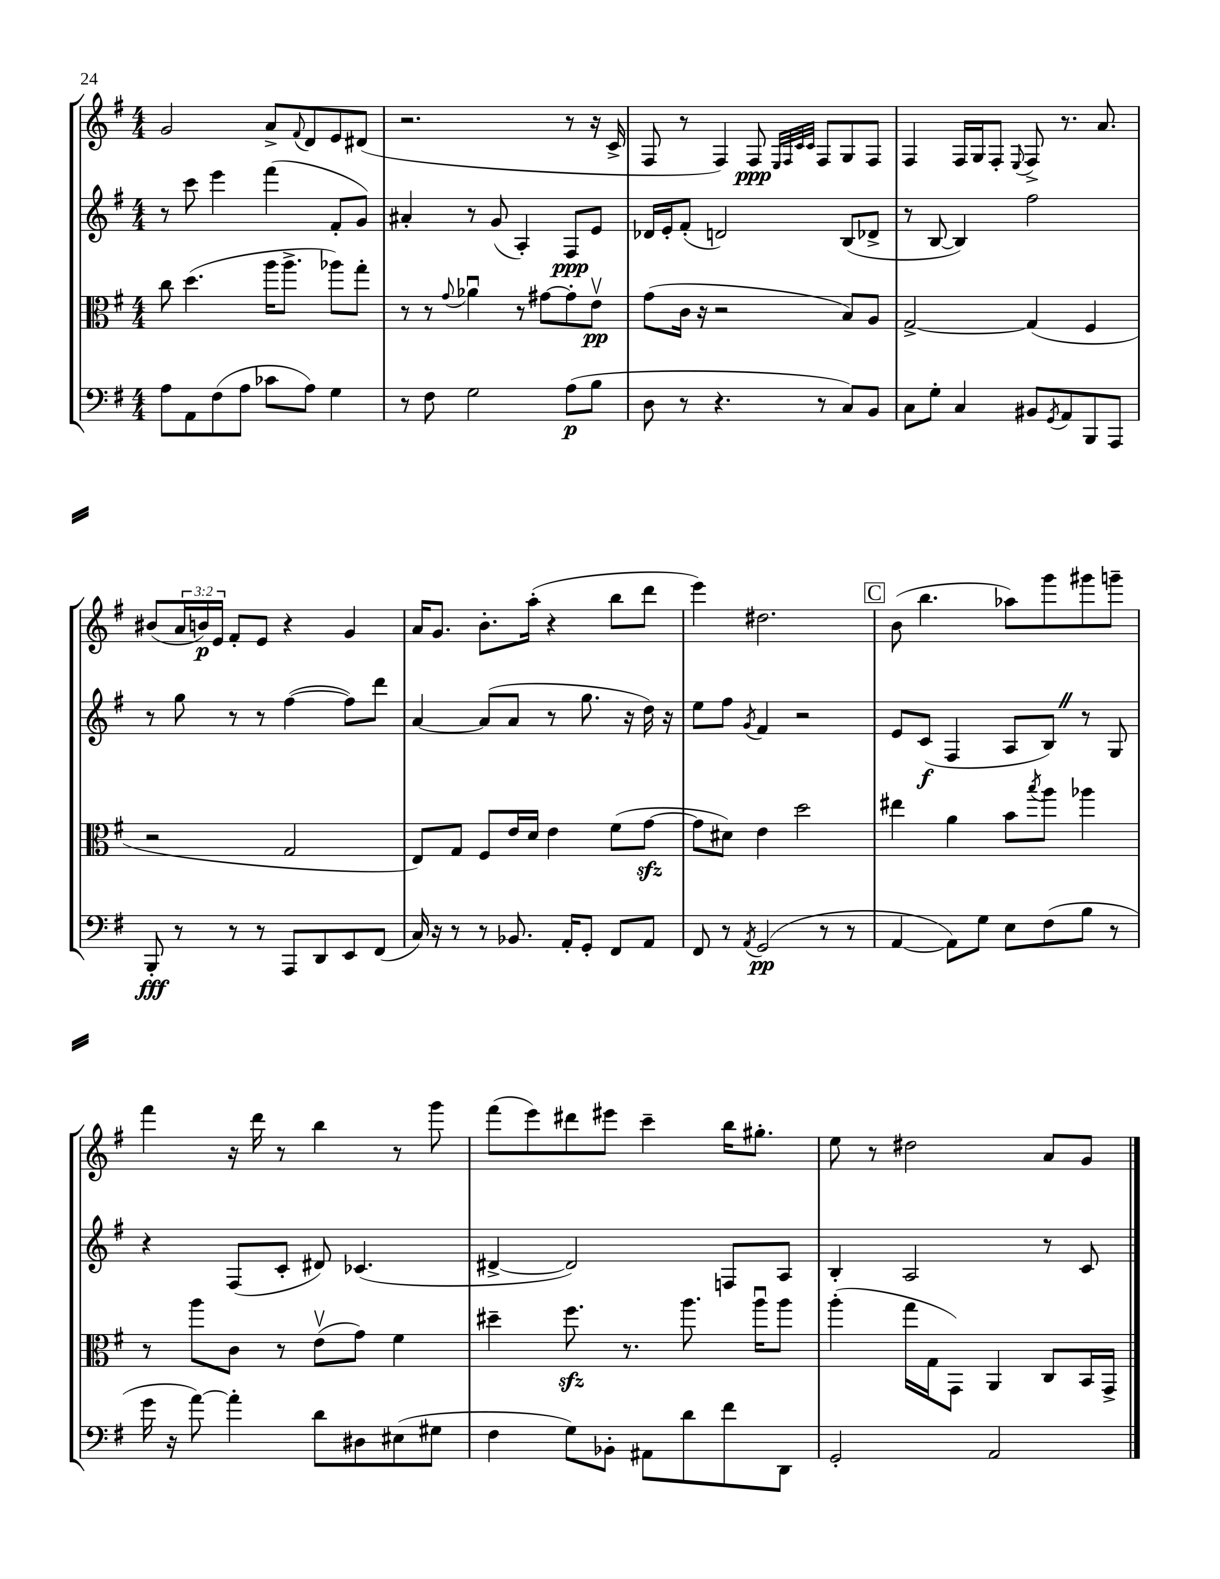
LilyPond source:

<<
\new StaffGroup <<
\new Staff = "s0" {
    \clef treble \key g \major \numericTimeSignature \time 4/4 \override Staff.TupletNumber.text = #tuplet-number::calc-fraction-text
    g'2 a'8-> \appoggiatura { fis'8 } d'8 e'8 dis'8( |
    r2. r8 r16 c'16-> |
    fis8 r8 fis4) fis8\ppp \grace { e32 fis32 c'32 c'32 } fis8 g8 fis8 |
    fis4 fis16 g16 fis8-. \appoggiatura { e8 } fis8-> r8. a'8. |
    bis'8( \tuplet 3/2 { a'16 b'16\p) e'16 } fis'8-. e'8 r4 g'4 |
    a'16 g'8. b'8.-. a''16-.( r4 b''8 d'''8 |
    e'''4) dis''2. |
    \mark \markup { \box "C" } b'8( b''4. aes''8) g'''8 gis'''8 g'''8-- |
    fis'''4 r16 d'''16 r8 b''4 r8 g'''8 |
    fis'''8( e'''8) dis'''8 eis'''8 c'''4-- b''16 gis''8.-. |
    e''8 r8 dis''2 a'8 g'8 \bar "|." |
}
\new Staff = "s1" {
    \clef treble \key g \major \numericTimeSignature \time 4/4
    r8 c'''8 e'''4 fis'''4( fis'8-. g'8) |
    ais'4-. r8 g'8( a4-.) fis8\ppp e'8 |
    des'16 e'16-. fis'8-.( d'2) b8( des'8-> |
    r8 b8~ b4) fis''2 |
    r8 g''8 r8 r8 fis''4~( fis''8) d'''8 |
    a'4~ a'8( a'8 r8 g''8. r16 d''16) r16 |
    e''8 fis''8 \acciaccatura { g'8 } fis'4 r2 |
    \mark \markup { \box "C" } e'8 c'8\f( fis4 a8 b8) \once \override BreathingSign.text = \markup { \musicglyph "scripts.caesura.straight" } \breathe r8 g8 |
    r4 fis8( c'8-. dis'8) ces'4.( |
    dis'4~-> dis'2) f8 a8 |
    b4-. a2 r8 c'8 \bar "|." |
}
\new Staff = "s2" {
    \clef alto \key g \major \numericTimeSignature \time 4/4
    c''8 d''4.( a''16 a''8.-> aes''8) g''8-. |
    r8 r8 \appoggiatura { g'8 } aes'4\downbow r8 gis'8~ gis'8-. e'8\upbow\pp |
    g'8( c'16 r16 r2 b8) a8 |
    g2~-> g4( fis4 |
    r2 g2 |
    e8) g8 fis8 e'16 d'16 e'4 fis'8( g'8~\sfz |
    g'8 dis'8) e'4 d''2 |
    \mark \markup { \box "C" } eis''4 a'4 b'8 \acciaccatura { b''8 } a''8 aes''4 |
    r8 a''8 c'8 r8 e'8\upbow( g'8) fis'4 |
    dis''4-- fis''8.\sfz r8. a''8. a''16\downbow a''8 |
    a''4-.( g''16 g16 g,8) a,4 c8 b,16 g,16-> \bar "|." |
}
\new Staff = "s3" {
    \clef bass \key g \major \numericTimeSignature \time 4/4
    a8 a,8 fis8( a8 ces'8 a8) g4 |
    r8 fis8 g2 a8\p( b8 |
    d8 r8 r4. r8 c8) b,8 |
    c8 g8-. c4 bis,8 \acciaccatura { g,8 } a,8 b,,8 a,,8 |
    b,,8-.\fff r8 r8 r8 a,,8 d,8 e,8 fis,8( |
    c16) r16 r8 r8 bes,8. a,16-. g,8-. fis,8 a,8 |
    fis,8 r8 \acciaccatura { a,8 } g,2\pp( r8 r8 |
    \mark \markup { \box "C" } a,4~ a,8) g8 e8 fis8( b8 r8 |
    g'16 r16 a'8~) a'4-. d'8 dis8 eis8( gis8 |
    fis4 g8) bes,8-. ais,8 d'8 fis'8 d,8 |
    g,2-. a,2 \bar "|." |
}
>>
>>
\layout { \context { \Score \remove "Bar_number_engraver" } }
